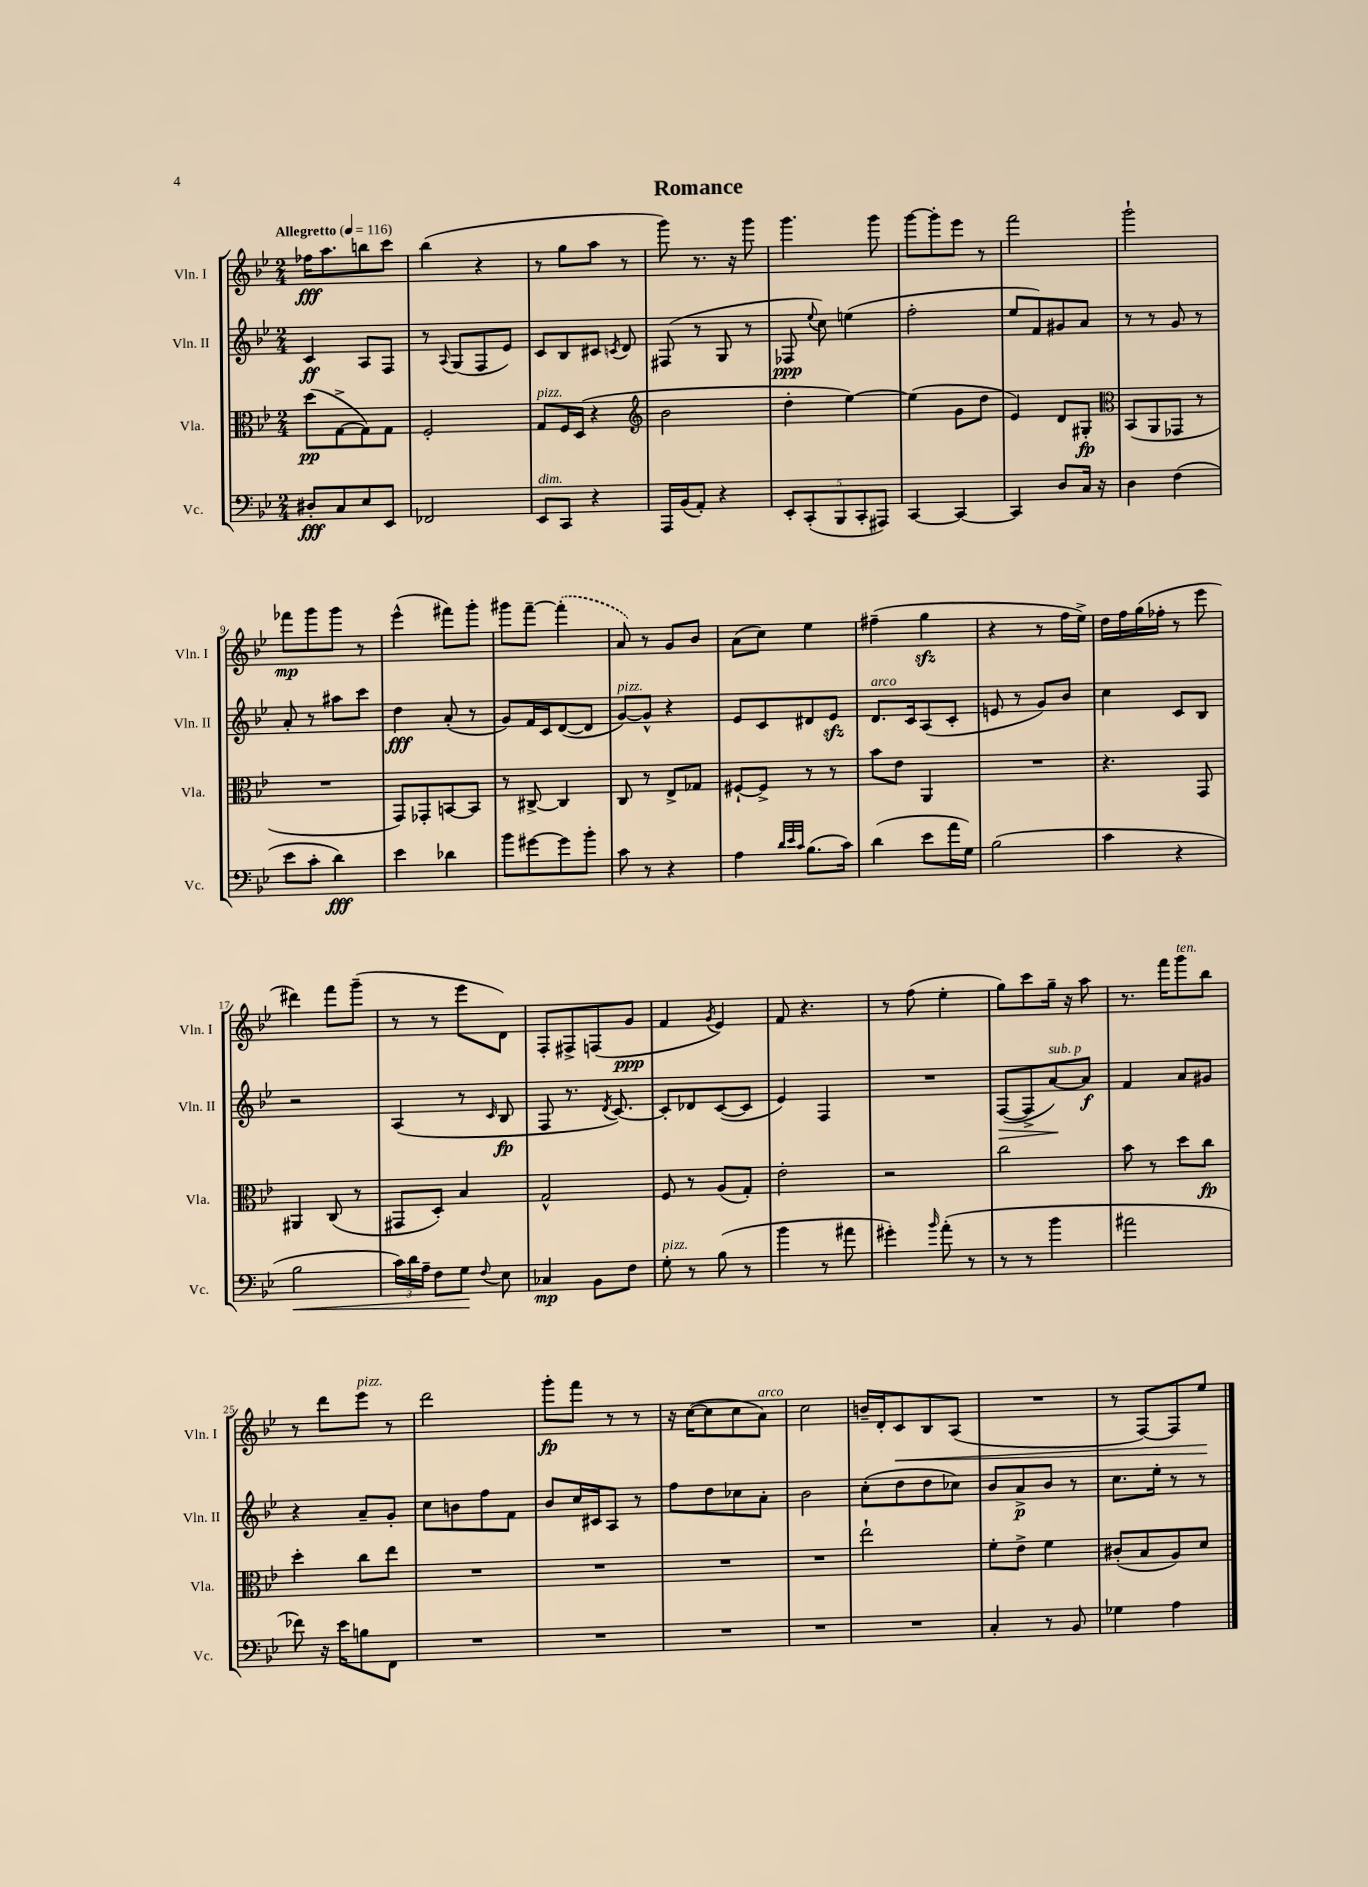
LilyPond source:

\header { title = "Romance" }
<<
\new StaffGroup <<
\new Staff = "s0" \with { instrumentName = "Vln. I" shortInstrumentName = "Vln. I" } {
    \clef treble \key bes \major \numericTimeSignature \time 2/4 \tempo "Allegretto" 4 = 116
    \autoBeamOff fes''16[\fff a''8. b''8 c'''8] |
    bes''4( r4 |
    r8 g''8[ a''8] r8 |
    g'''8) r8. r16 g'''8 |
    g'''4. g'''8 |
    g'''8[~ g'''8-. ees'''8] r8 |
    f'''2 |
    g'''2-! |
    fes'''8[\mp g'''8 g'''8] r8 |
    ees'''4-^( fis'''8[) g'''8]-. |
    gis'''8[ f'''8]~-- \once \slurDashed f'''4-.( |
    a'8) r8 g'8[ bes'8] |
    a'8[( c''8]) ees''4 |
    fis''4--( g''4\sfz |
    r4 r8 f''16[ ees''16]->) |
    d''16[ f''16 g''16( fes''16]-. r8 ees'''8 |
    dis'''4) f'''8[ g'''8]--( |
    r8 r8 ees'''8[ d'8]) |
    f8[-. fis8-> f8( g'8]\ppp |
    f'4 \acciaccatura { g'8 } ees'4) |
    f'8 r4. |
    r8 f''8( ees''4-. |
    g''8[) c'''8 g''16]-- r16 a''8 |
    r8. f'''16[ g'''8^\markup { \italic "ten." } bes''8] |
    r8 d'''8[ ees'''8]^\markup { \italic "pizz." } r8 |
    d'''2 |
    g'''8[-.\fp f'''8] r8 r8 |
    r16 c''16[~( c''8 c''8 a'8]^\markup { \italic "arco" }) |
    c''2 |
    b'16[-- d'16-. c'8\< bes8 a8]( |
    R2 |
    r8 f8[~) f8 ees''8]\! \bar "|." |
}
\new Staff = "s1" \with { instrumentName = "Vln. II" shortInstrumentName = "Vln. II" } {
    \clef treble \key bes \major \numericTimeSignature \time 2/4
    \autoBeamOff c'4\ff a8[ f8] |
    r8 \appoggiatura { a8 } g8[( f8 ees'8]) |
    c'8[ bes8 cis'8] \acciaccatura { c'8 } d'8 |
    fis8( r8 g8 r8 |
    fes8\ppp \appoggiatura { ees''8 } c''8) e''4( |
    f''2-. |
    ees''8[ f'8) gis'8 a'8] |
    r8 r8 g'8 r8 |
    a'8-. r8 ais''8[ c'''8] |
    d''4\fff a'8-.( r8 |
    g'8[) f'16 c'16 d'8~( d'8] |
    g'8[~^\markup { \italic "pizz." }) g'8]-^ r4 |
    ees'8[ c'8 dis'8 ees'8]\sfz |
    d'8.[^\markup { \italic "arco" } c'16 a8( c'8]-. |
    e'8 r8 g'8[) bes'8] |
    c''4 c'8[ bes8] |
    r2 |
    a4( r8 \grace { c'16 } bes8\fp |
    f8 r8. \acciaccatura { d'8 } c'8.~) |
    c'8[-. des'8 c'8~( c'8] |
    ees'4) f4 |
    R2 |
    f8[~\>( f8-> a'8~\!^\markup { \italic "sub. p" }) a'8]\f |
    f'4 a'8[ gis'8] |
    r4 a'8[-- g'8]-. |
    c''8[ b'8 f''8 f'8] |
    bes'8[ c''16 cis'16 a8] r8 |
    f''8[ d''8 ces''8 a'8]-. |
    bes'2 |
    c''8[-.( d''8 d''8 ces''8]) |
    bes'8[ a'8->\p bes'8] r8 |
    c''8.[ ees''16]-. r8 r8 \bar "|." |
}
\new Staff = "s2" \with { instrumentName = "Vla." shortInstrumentName = "Vla." } {
    \clef alto \key bes \major \numericTimeSignature \time 2/4
    \autoBeamOff d''8[\pp( g8~-> g8) g8] |
    f2-. |
    g8[^\markup { \italic "pizz." } f16 d16]( r4 |
    \clef treble bes'2 |
    d''4-. ees''4~) |
    ees''4( g'8[ d''8] |
    ees'4) d'8[ gis8]-.\fp |
    \clef alto bes,8[( a,8 ges,8] r8 |
    R2 |
    g,8[) ges,8-. b,8~ b,8] |
    r8 cis8~-> cis4 |
    c8 r8 ees8[-> ges8] |
    fis8[~-! fis8]-> r8 r8 |
    bes'8[ ees'8] a,4 |
    R2 |
    r4. g,8 |
    ais,4 c8( r8 |
    gis,8[ d8]-.) bes4 |
    g2-^ |
    f8 r8 a8[( g8]-.) |
    ees'2-. |
    r2 |
    c''2 |
    bes'8 r8 d''8[ c''8]\fp |
    d''4-. c''8[ ees''8] |
    R2 |
    R2 |
    R2 |
    R2 |
    ees''2-! |
    f'8[-. ees'8]-> f'4 |
    cis'8[-.( bes8 a8) d'8] \bar "|." |
}
\new Staff = "s3" \with { instrumentName = "Vc." shortInstrumentName = "Vc." } {
    \clef bass \key bes \major \numericTimeSignature \time 2/4
    \autoBeamOff dis8[-.\fff c8 ees8 ees,8] |
    fes,2 |
    ees,8[^\markup { \italic "dim." } c,8] r4 |
    a,,16[ bes,16( a,8]-.) r4 |
    \tuplet 5/4 { ees,8[-. c,8-.( bes,,8 c,8-. ais,,8]) } |
    c,4~ c,4~ |
    c,4 d8[ c16] r16 |
    d4 f4( |
    ees'8[ c'8]-. d'4\fff) |
    ees'4 des'4 |
    bes'8[ gis'8~ gis'8 bes'8]-. |
    c'8 r8 r4 |
    a4 \grace { d'32[ ees'32 c'32] } bes8.[( c'16]) |
    d'4( ees'8[ a'16 g16]) |
    bes2( |
    c'4 r4 |
    bes2\< |
    \tuplet 3/2 { c'16[) d'16 a16]-- } f8[ g8]\! \appoggiatura { f8 } ees8 |
    ces4\mp bes,8[ f8] |
    g8-.^\markup { \italic "pizz." } r8 bes8( r8 |
    bes'4 r8 ais'8 |
    gis'4-.) \grace { bes'16 } a'8-.( r8 |
    r8 r8 bes'4 |
    ais'2 |
    fes'8) r16 ees'16[ b8 f,8] |
    R2 |
    R2 |
    R2 |
    R2 |
    R2 |
    c4-. r8 bes,8 |
    ges4 a4 \bar "|." |
}
>>
>>
